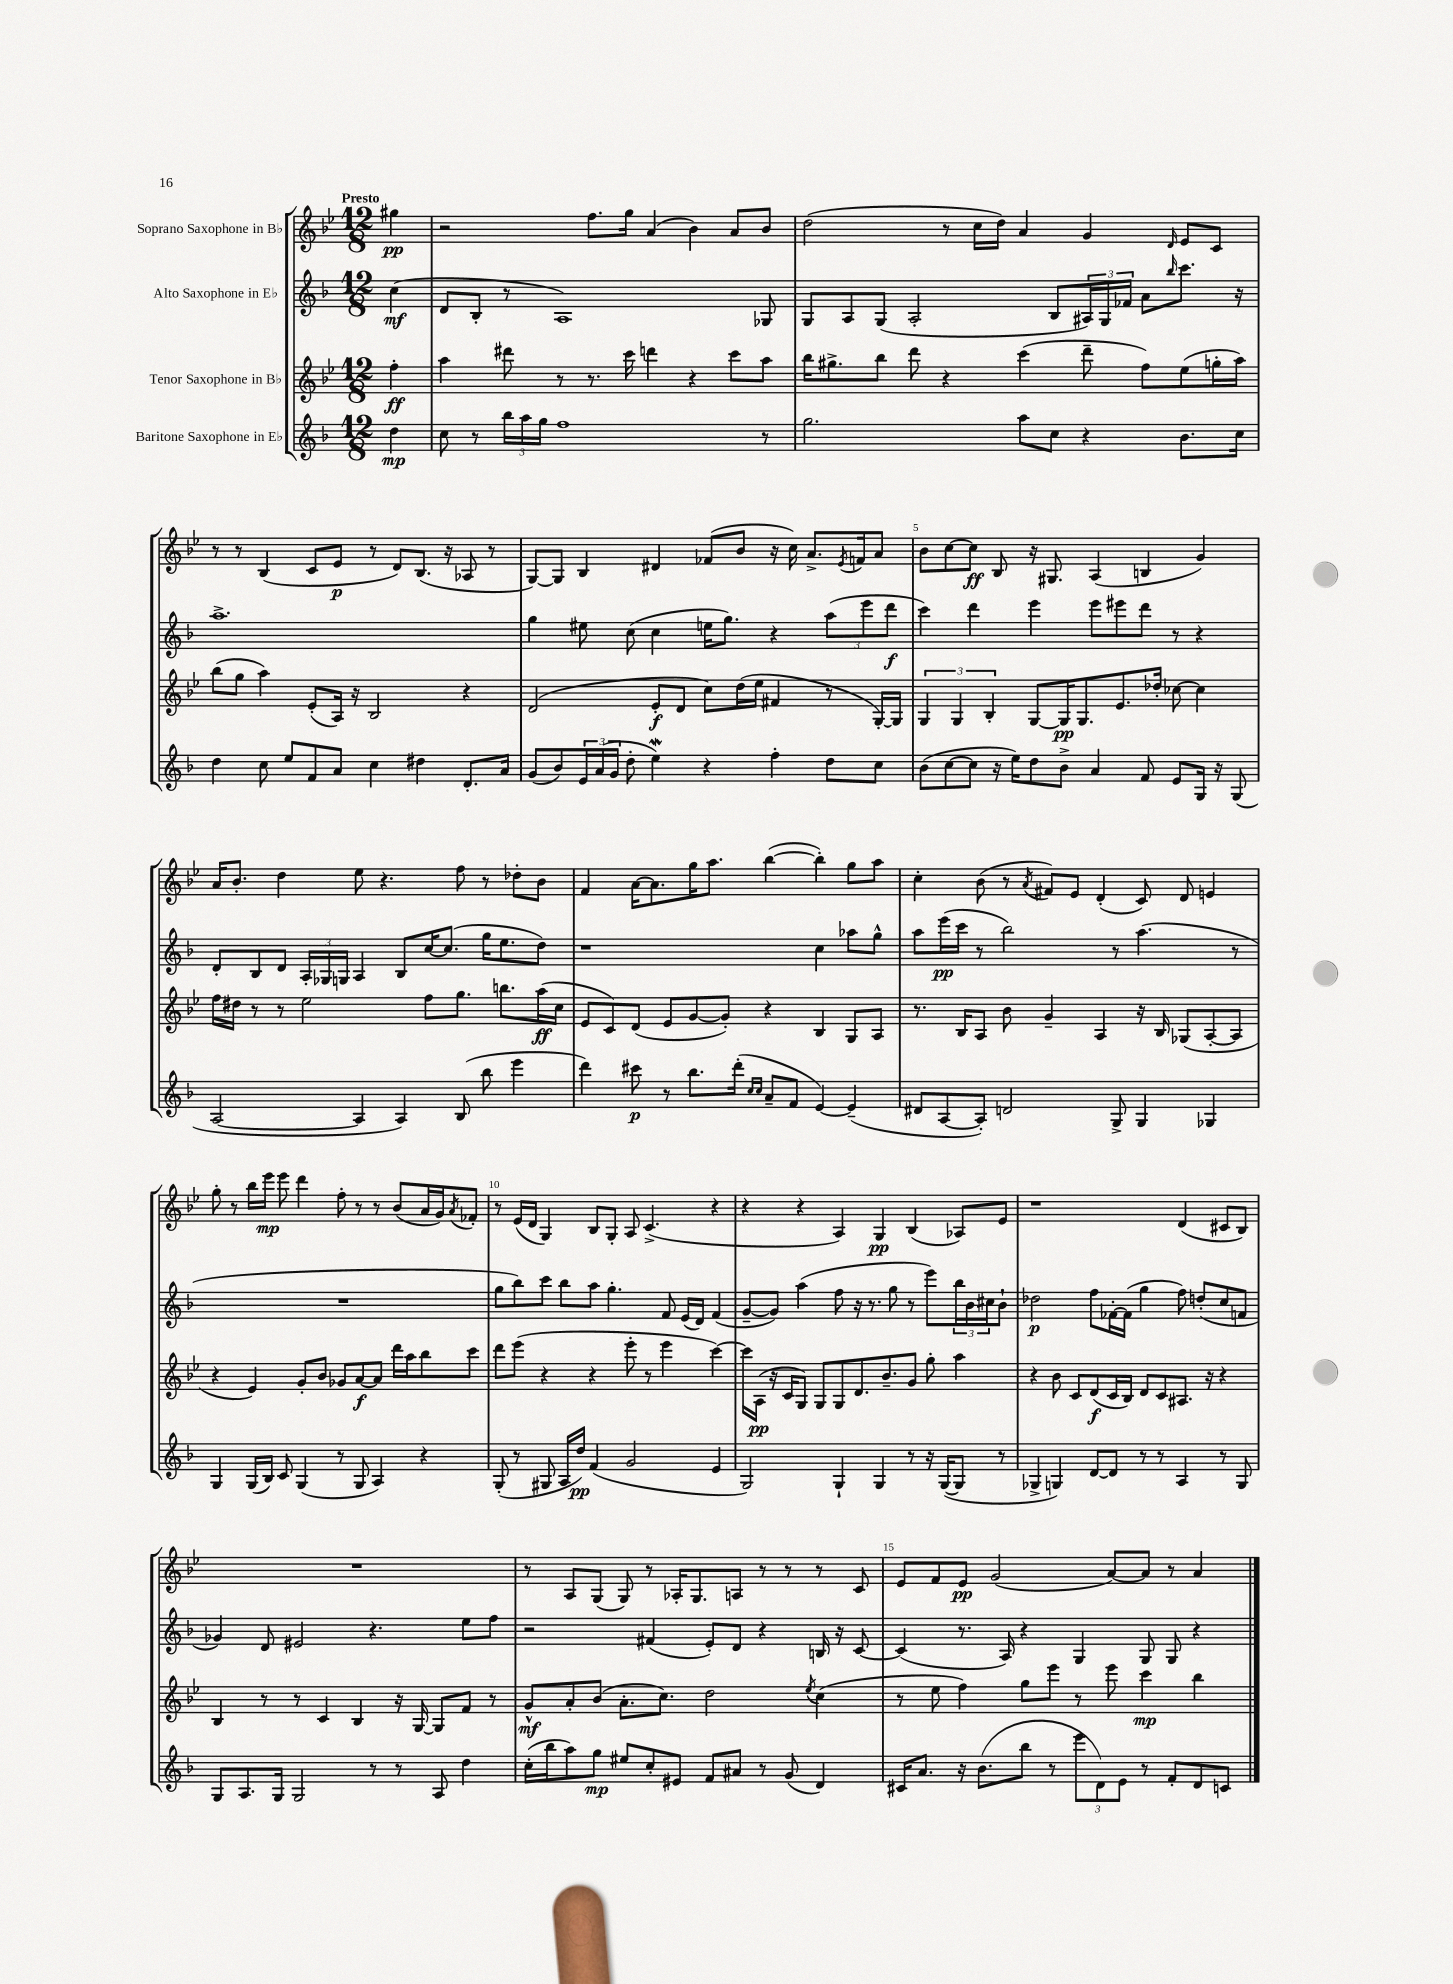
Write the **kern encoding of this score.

**kern	**kern	**kern	**kern
*staff4	*staff3	*staff2	*staff1
*clefG2	*clefG2	*clefG2	*clefG2
*k[b-]	*k[b-e-]	*k[b-]	*k[b-e-]
*M12/8	*M12/8	*M12/8	*M12/8
4dd	4ff'	(4cc	4gg#
=	=	=	=
8cc	4aa	8d	2r
8r	.	8B-'	.
24bb-	8ddd#	8r	.
24aa	.	.	.
24gg	.	.	.
1ff	8r	1A)	.
.	8.r	.	8.ff
.	16ccc	.	16gg
.	4ddd	.	(4a
.	4r	.	4b-)
.	8ccc	.	8a
8r	8aa	8G-	8b-
=	=	=	=
2.gg	16bb-	8G	(2dd
.	8.gg#^	.	.
.	.	8A	.
.	8bb-	(8G	.
.	8ddd	2A'	.
.	4r	.	8r
.	.	.	16cc
.	.	.	16dd)
8aa	(4ccc	.	4a
8cc	.	8B-	.
4r	8ddd~	24A#)	4g
.	.	24G	.
.	.	24f-	.
.	8ff)	8a	.
.	.	16qqbb-	16qqd
8.b-	(8ee-	8.ccc	8e-
.	16gg'	.	8c
16cc	16aa)	16r	.
=	=	=	=
4dd	(8bb-	1.aa^	8r
.	8gg	.	8r
8cc	4aa)	.	(4B-
8ee	.	.	.
8f	(8e-'	.	8c
8a	16A)	.	8e-
.	16r	.	.
4cc	2B-	.	8r
.	.	.	8d)
4dd#	.	.	(8.B-
.	.	.	16r
8.d'	4r	.	8A-
.	.	.	8r
16a	.	.	.
=	=	=	=
(8g	(2d	4gg	[8G)
8b-)	.	.	8G]
24e	.	8ee#	4B-
(24a	.	.	.
24g	.	.	.
8dd'	.	(8cc	.
4ee)	8e-'	4cc	4d#
.	8d	.	.
4r	8cc)	16ee	(8f-
.	.	8.gg)	.
.	(16dd	.	8b-
.	16ee-	.	.
4ff'	4f#	4r	16r
.	.	.	16cc)
.	.	.	8.a^
8dd	8r	(12aa	.
.	.	.	8qe-
.	.	.	16f
.	.	12eee	.
8cc	[16G')	.	8a
.	.	12ddd	.
.	16G]	.	.
=	=	=	=
(8b-	6G	4ccc)	8b-
[8cc	.	.	[8cc
.	6G	.	.
8cc]	.	4ddd	8cc]
.	6B-'	.	.
16r	.	.	8B-
16ee)	.	.	.
8dd	[8G	4eee	16r
.	.	.	8.G#
8b-^	16G]	.	.
.	8.G	.	.
4a	.	8eee	(4A
.	8.e-	8eee#	.
8f	.	8ddd	4B
.	16dd-'	.	.
8e	[8cc-	8r	.
16G	4cc-]	4r	4g)
16r	.	.	.
(8G	.	.	.
=	=	=	=
[2A	16ff	8d'	16a
.	16dd#	.	8.b-'
.	8r	8B-	.
.	8r	8d	4dd
.	2ee-	24A'	.
.	.	24G-	.
.	.	24G	.
4A]	.	4A	8ee-
.	.	.	4.r
4A)	.	8B-	.
.	8ff	[16cc	.
.	.	(8.cc]	.
(8B-	8.gg	.	8ff
8bb-	.	16gg	8r
.	8.bb	8.ee	.
4eee	.	.	8dd-'
.	(16aa	8dd)	8b-
.	16cc	.	.
=	=	=	=
4ddd)	8e-	1r	4f
.	8c)	.	.
8ccc#	(8d	.	[16a
.	.	.	8.a]
8r	8e-	.	.
8.bb-	[8g	.	16gg
.	.	.	8.aa
.	8g'])	.	.
(16ddd'	.	.	.
16qqcc	.	.	.
16qqcc	.	.	.
8a~	4r	.	([4bb-
8f	.	.	.
[4e)	4B-	4cc	4bb-'])
(4e~]	8G	8aa-	8gg
.	8A	8gg^^	8aa
=	=	=	=
8d#	8.r	8aa	4cc'
[8A	.	(16eee	.
.	16B-	16ccc	.
8A'])	8A	8r	(8b-
2d	8b-	2bb-)	8r
.	.	.	8qa
.	4g~	.	8f#)
.	.	.	8e-
.	4A	.	(4d'
8G^	.	8r	.
4G	16r	(4.aa	8c)
.	16B-	.	.
.	(8G-	.	8d
4G-	[8A'	.	4e
.	8A]	8r	.
=	=	=	=
4G	4r	1.r	8gg'
.	.	.	8r
(16G	4e-)	.	16bb-
16B-)	.	.	16eee-
8c	.	.	8eee-
(4G	8g'	.	4ddd
.	8b-	.	.
8r	8g-	.	8ff'
8G	[8a	.	8r
4A)	8a]	.	8r
.	16ddd	.	(8b-
.	16aa	.	.
4r	8bb-	.	16a
.	.	.	16g)
.	.	.	8qa
.	8ccc	.	8f-'
=	=	=	=
(8G'	8ddd	8gg	8r
8r	(8eee-	8bb-)	(16e-
.	.	.	16d
8G#	4r	8ccc	4G)
16A	.	8bb-	.
16dd)	.	.	.
(4f	4r	8aa	8B-
.	.	4.gg'	8G'
2g	8eee-'	.	8A
.	8r	.	(4.c^
.	4eee-	8f	.
.	.	(16e	.
.	.	16d)	.
4e	[4ccc)	(4f	4r
=	=	=	=
2G)	16ccc]	[8g~	4r
.	(16A	.	.
.	16r	8g])	.
.	16c	.	.
.	8G)	(4aa	4r
.	8G	.	.
4G`	8G	8ff	4A)
.	8.d	16r	.
.	.	8.r	.
4G	.	.	4G
.	8.b-~	.	.
.	.	8gg	.
8r	8g	8r	(4B-
16r	8gg'	8eee)	.
([16G	.	.	.
8G]	4aa	24bb-	8A-)
.	.	24b-	.
.	.	24cc#	.
8r	.	8b-`	8e-
=	=	=	=
4G-^	4r	2dd-	1r
4G)	8b-	.	.
.	8c	.	.
[8d	(8d	8ff	.
8d]	16c	[16f-'	.
.	16B-)	(16f-]	.
8r	8d	4gg	.
8r	8c	.	.
4A	8.A#	8ff)	(4d
.	.	(8dd'	.
.	16r	.	.
8r	4r	8cc	8c#
8G	.	8f	8B-)
=	=	=	=
8G	4B-	4g-)	1.r
8.A	.	.	.
.	8r	8d	.
16G	.	.	.
2G	8r	2e#	.
.	4c	.	.
.	4B-	.	.
8r	.	4.r	.
8r	16r	.	.
.	[16G	.	.
8A	8G]	.	.
4dd	8f	8ee	.
.	8r	8ff	.
=	=	=	=
(16cc'	8g^^	2r	8r
16bb-	.	.	.
8aa)	8a'	.	8A
8gg	(8b-	.	(8G
8ee#	8.a'	.	8G)
8cc'	.	(4f#	8r
.	8.cc)	.	.
8e#	.	.	16A-'
.	.	.	8.G
8f	2dd	8e')	.
8a#	.	8d	8A
8r	.	4r	8r
(8g	.	.	8r
.	8qee-	.	.
4d)	(4cc	16B	8r
.	.	16r	.
.	.	[8c	8c
=	=	=	=
16c#	8r	(4c]	8e-
8.a	.	.	.
.	8ee-	.	8f
16r	4ff)	8.r	8e-
(8.b-	.	.	.
.	.	.	(2g
.	.	16A)	.
8bb-	8gg	4r	.
8r	8eee-	.	.
12eee	8r	4G	.
12d)	.	.	.
.	8eee-	.	[8a)
12e	.	.	.
8r	4ccc	8G	8a]
8f'	.	8G	8r
8d	4bb-	4r	4a
8c	.	.	.
==	==	==	==
*-	*-	*-	*-
